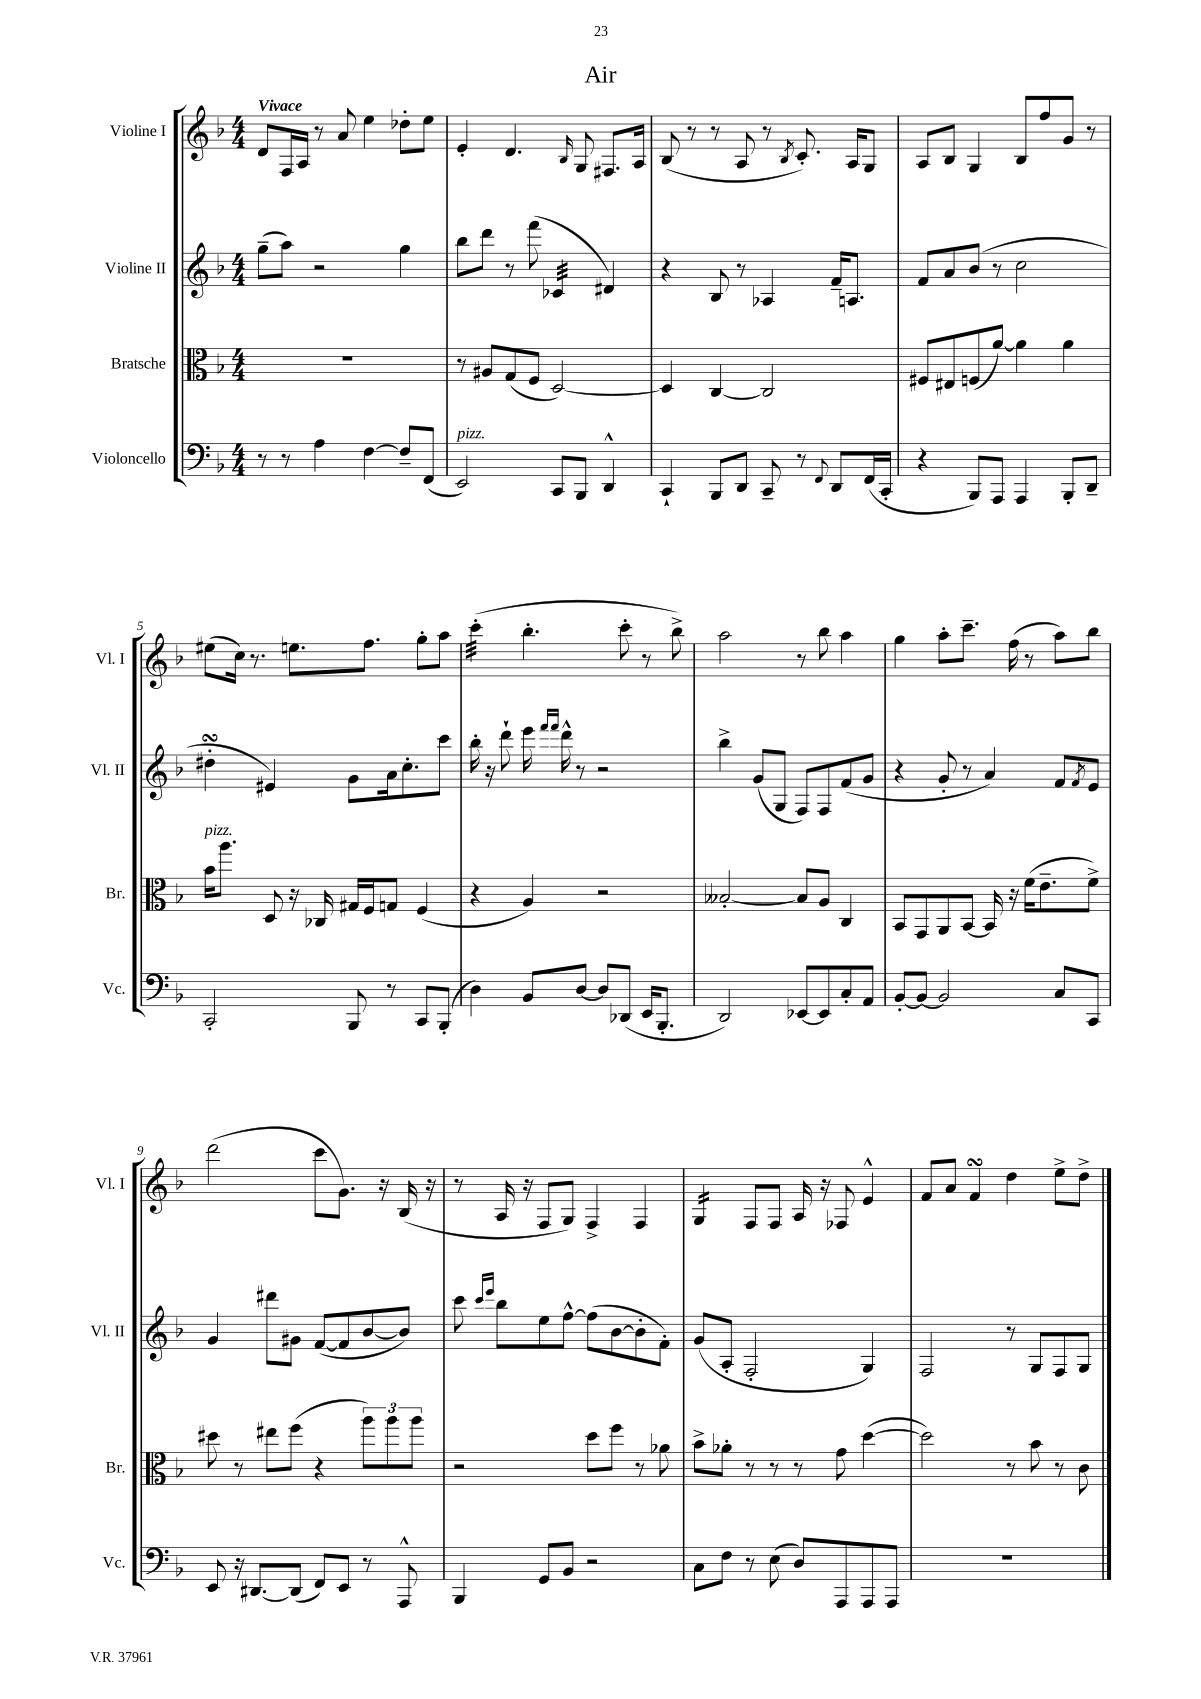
\header { title = "Air" }
<<
\new StaffGroup <<
\new Staff = "s0" \with { instrumentName = "Violine I" shortInstrumentName = "Vl. I" } {
    \clef treble \key f \major \numericTimeSignature \time 4/4 \tempo "Vivace"
    d'8 f16 a16 r8 a'8 e''4 des''8-. e''8 |
    e'4-. d'4. \grace { bes16 } g8 fis8. a16 |
    bes8( r8 r8 a8 r8 \acciaccatura { bes8 } c'8.-.) a16 g8 |
    a8 bes8 g4 bes8 f''8 g'8 r8 |
    eis''8( c''16) r8. e''8. f''8. g''8-. a''8 |
    c'''4:32-.( bes''4.-. c'''8-. r8 bes''8->) |
    a''2 r8 bes''8 a''4 |
    g''4 a''8-. c'''8.-- f''16( r8 a''8) bes''8 |
    d'''2( c'''8 g'8.) r16 bes16( r16 |
    r8 a16 r16 f8 g8) f4-> f4 |
    g4:16 f8 f8 a16 r16 fes8 e'4-^ |
    f'8 a'8 f'4\turn d''4 e''8-> d''8-> \bar "|." |
}
\new Staff = "s1" \with { instrumentName = "Violine II" shortInstrumentName = "Vl. II" } {
    \clef treble \key f \major \numericTimeSignature \time 4/4
    g''8--( a''8) r2 g''4 |
    bes''8 d'''8 r8 f'''8( ces'4:32 dis'4) |
    r4 bes8 r8 aes4 f'16-- a8. |
    f'8 a'8 bes'8( r8 c''2 |
    dis''4-.\turn eis'4) g'8 a'16 c''8.-. c'''8 |
    bes''16-. r16 d'''8-! e'''16 \grace { f'''16 f'''16 } d'''16-^ r8 r2 |
    bes''4-> g'8( g8 f8) f8 f'8( g'8 |
    r4 g'8-. r8 a'4) f'8 \acciaccatura { f'8 } e'8 |
    g'4 dis'''8 gis'8 f'8~( f'8 bes'8~ bes'8) |
    c'''8 \grace { c'''16 e'''16 } bes''8 e''8 f''8~-^ f''8( bes'8~ bes'8-. f'8-.) |
    g'8( a8-. f2-. g4) |
    f2 r8 g8 f8 g8 \bar "|." |
}
\new Staff = "s2" \with { instrumentName = "Bratsche" shortInstrumentName = "Br." } {
    \clef alto \key f \major \numericTimeSignature \time 4/4
    R1 |
    r8 ais8 g8( f8 d2~) |
    d4 c4~ c2 |
    fis8 eis8 f8( a'8~) a'4 a'4 |
    bes'16^\markup { \italic "pizz." } a''8. d8 r16 ces16 gis16 f16 g8 f4( |
    r4 a4) r2 |
    beses2~-. beses8 a8 c4 |
    bes,8 g,8 a,8 bes,8~ bes,16 r16 f'16( e'8.-- f'8->) |
    dis''8 r8 eis''8 f''8( r4 \tuplet 3/2 { a''8) a''8 a''8 } |
    r2 d''8 f''8 r8 aes'8 |
    bes'8-> aes'8-. r8 r8 r8 g'8 d''4~( |
    d''2) r8 bes'8 r8 c'8 \bar "|." |
}
\new Staff = "s3" \with { instrumentName = "Violoncello" shortInstrumentName = "Vc." } {
    \clef bass \key f \major \numericTimeSignature \time 4/4
    r8 r8 a4 f4~ f8-- f,8( |
    e,2^\markup { \italic "pizz." }) c,8 bes,,8 d,4-^ |
    c,4-! bes,,8 d,8 c,8-- r8 \appoggiatura { f,8 } d,8 f,16( c,16-. |
    r4 bes,,8) a,,8 a,,4 bes,,8-. d,8-- |
    c,2-. bes,,8 r8 c,8 bes,,8-.( |
    d4) bes,8 d8~ d8 des,8( e,16 bes,,8.-. |
    d,2) ees,8~ ees,8 c8-. a,8 |
    bes,8~-. bes,8~ bes,2 c8 c,8 |
    e,8 r16 dis,8.~ dis,8( f,8) e,8 r8 a,,8-^ |
    bes,,4 g,8 bes,8 r2 |
    c8 f8 r8 e8( d8) a,,8 a,,8 a,,8 |
    R1 \bar "|." |
}
>>
>>
